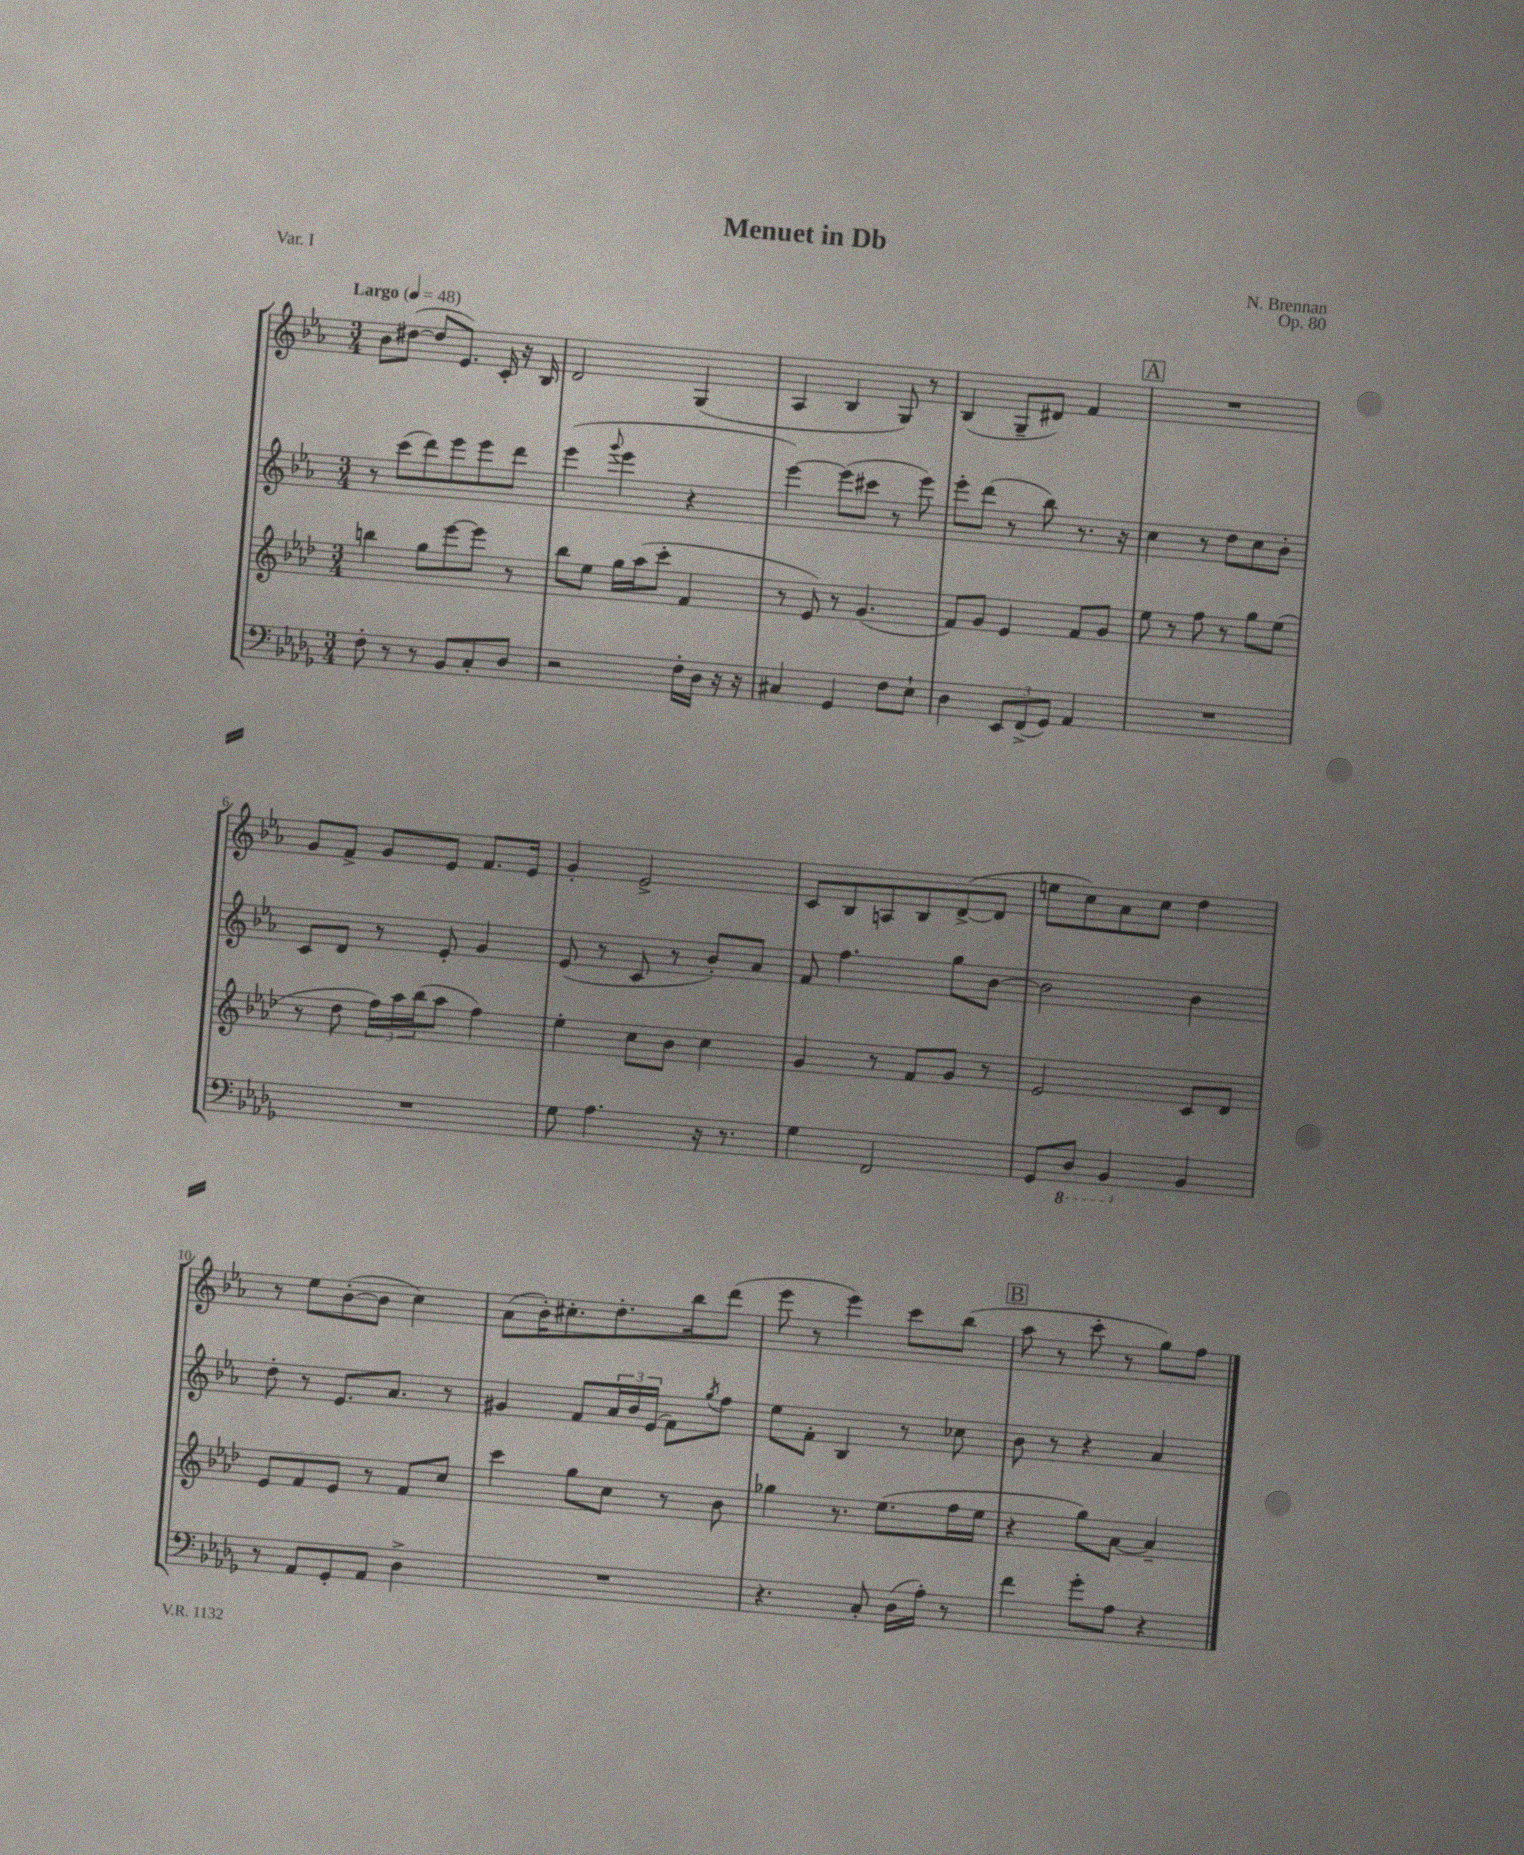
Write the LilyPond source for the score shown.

\header { title = "Menuet in Db" composer = "N. Brennan" opus = "Op. 80" piece = "Var. I" }
<<
\new StaffGroup <<
\new Staff = "s0" {
    \clef treble \key ees \major \numericTimeSignature \time 3/4 \tempo "Largo" 4 = 48
    bes'8 dis''8~( dis''8 ees'8.) c'16-. r16 bes16 |
    d'2 g4( |
    aes4 bes4 g8) r8 |
    bes4( g8-- dis'8) f'4 |
    \mark \markup { \box "A" } R2. |
    g'8 f'8-> g'8 ees'8 f'8. ees'16 |
    g'4-. ees'2-> |
    c'8 bes8 a8 bes8 d'8~->( d'8 |
    e''8 c''8) aes'8 c''8 d''4 |
    r8 ees''8 bes'8~-.( bes'8 c''4) |
    aes'8( bes'16-.) cis''8.-. d''8.-. bes''16 d'''8( |
    ees'''8 r8 ees'''4) c'''8 bes''8( |
    \mark \markup { \box "B" } aes''8 r8 c'''8-. r8 g''8) f''8 \bar "|." |
}
\new Staff = "s1" {
    \clef treble \key ees \major \numericTimeSignature \time 3/4
    r8 c'''8( d'''8) ees'''8 ees'''8 d'''8 |
    ees'''4( \appoggiatura { g'''8 } ees'''4 r4 |
    ees'''4~) ees'''8( cis'''8 r8 ees'''8) |
    ees'''8-. d'''8( r8 bes''8) r8. r16 |
    \mark \markup { \box "A" } c''4 r8 d''8 c''8 bes'8-. |
    c'8 d'8 r8 ees'8-. g'4 |
    ees'8( r8 c'8 r8 bes'8-.) aes'8 |
    f'8 f''4. g''8 bes'8~ |
    bes'2 bes'4 |
    d''8-. r8 ees'8. aes'8. r8 |
    gis'4 f'8 \tuplet 3/2 { aes'16 bes'16 ees'16( } f'8) \acciaccatura { g''8 } f''8 |
    ees''8 f'8-. bes4 r8 ces''8 |
    \mark \markup { \box "B" } bes'8 r8 r4 aes'4 \bar "|." |
}
\new Staff = "s2" {
    \clef treble \key aes \major \numericTimeSignature \time 3/4
    b''4 g''8 ees'''8~ ees'''8 r8 |
    bes''8 ees''8 g''16 aes''16( c'''8-. f'4 |
    r8 ees'8) r8 g'4.( |
    f'8) g'8 ees'4 f'8 g'8 |
    \mark \markup { \box "A" } ees''8 r8 f''8 r8 g''8 ees''8( |
    r8 des''8 \tuplet 3/2 { f''16) aes''16 bes''16( } aes''8 f''4) |
    ees''4-. c''8 bes'8 c''4 |
    g'4 r8 f'8 g'8 r8 |
    ees'2 c'8 des'8 |
    ees'8 f'8 ees'8 r8 f'8 c''8 |
    c'''4 g''8 c''8 r8 bes'8 |
    ges''4 r8. ees''8.( f''16 ees''16 |
    \mark \markup { \box "B" } r4 g''8) aes'8~ aes'4-- \bar "|." |
}
\new Staff = "s3" {
    \clef bass \key des \major \numericTimeSignature \time 3/4
    f8-. r8 r8 bes,8 c8-. des8 |
    r2 f16-. des16 r16 r16 |
    cis4 ges,4 f8 ees8-! |
    des4 \tuplet 3/2 { ees,8 f,8->( ges,8) } aes,4 |
    \mark \markup { \box "A" } R2. |
    R2. |
    ges8 aes4. r16 r8. |
    ges4 f,2 |
    ges,8 \ottava #-1 des,8 bes,,4 \ottava #0 bes,4 |
    r8 aes,8 ges,8-. aes,8 des4-> |
    R2. |
    r4. c8-. des16( aes16-.) r8 |
    \mark \markup { \box "B" } f'4 ges'8-. aes8 r4 \bar "|." |
}
>>
>>
